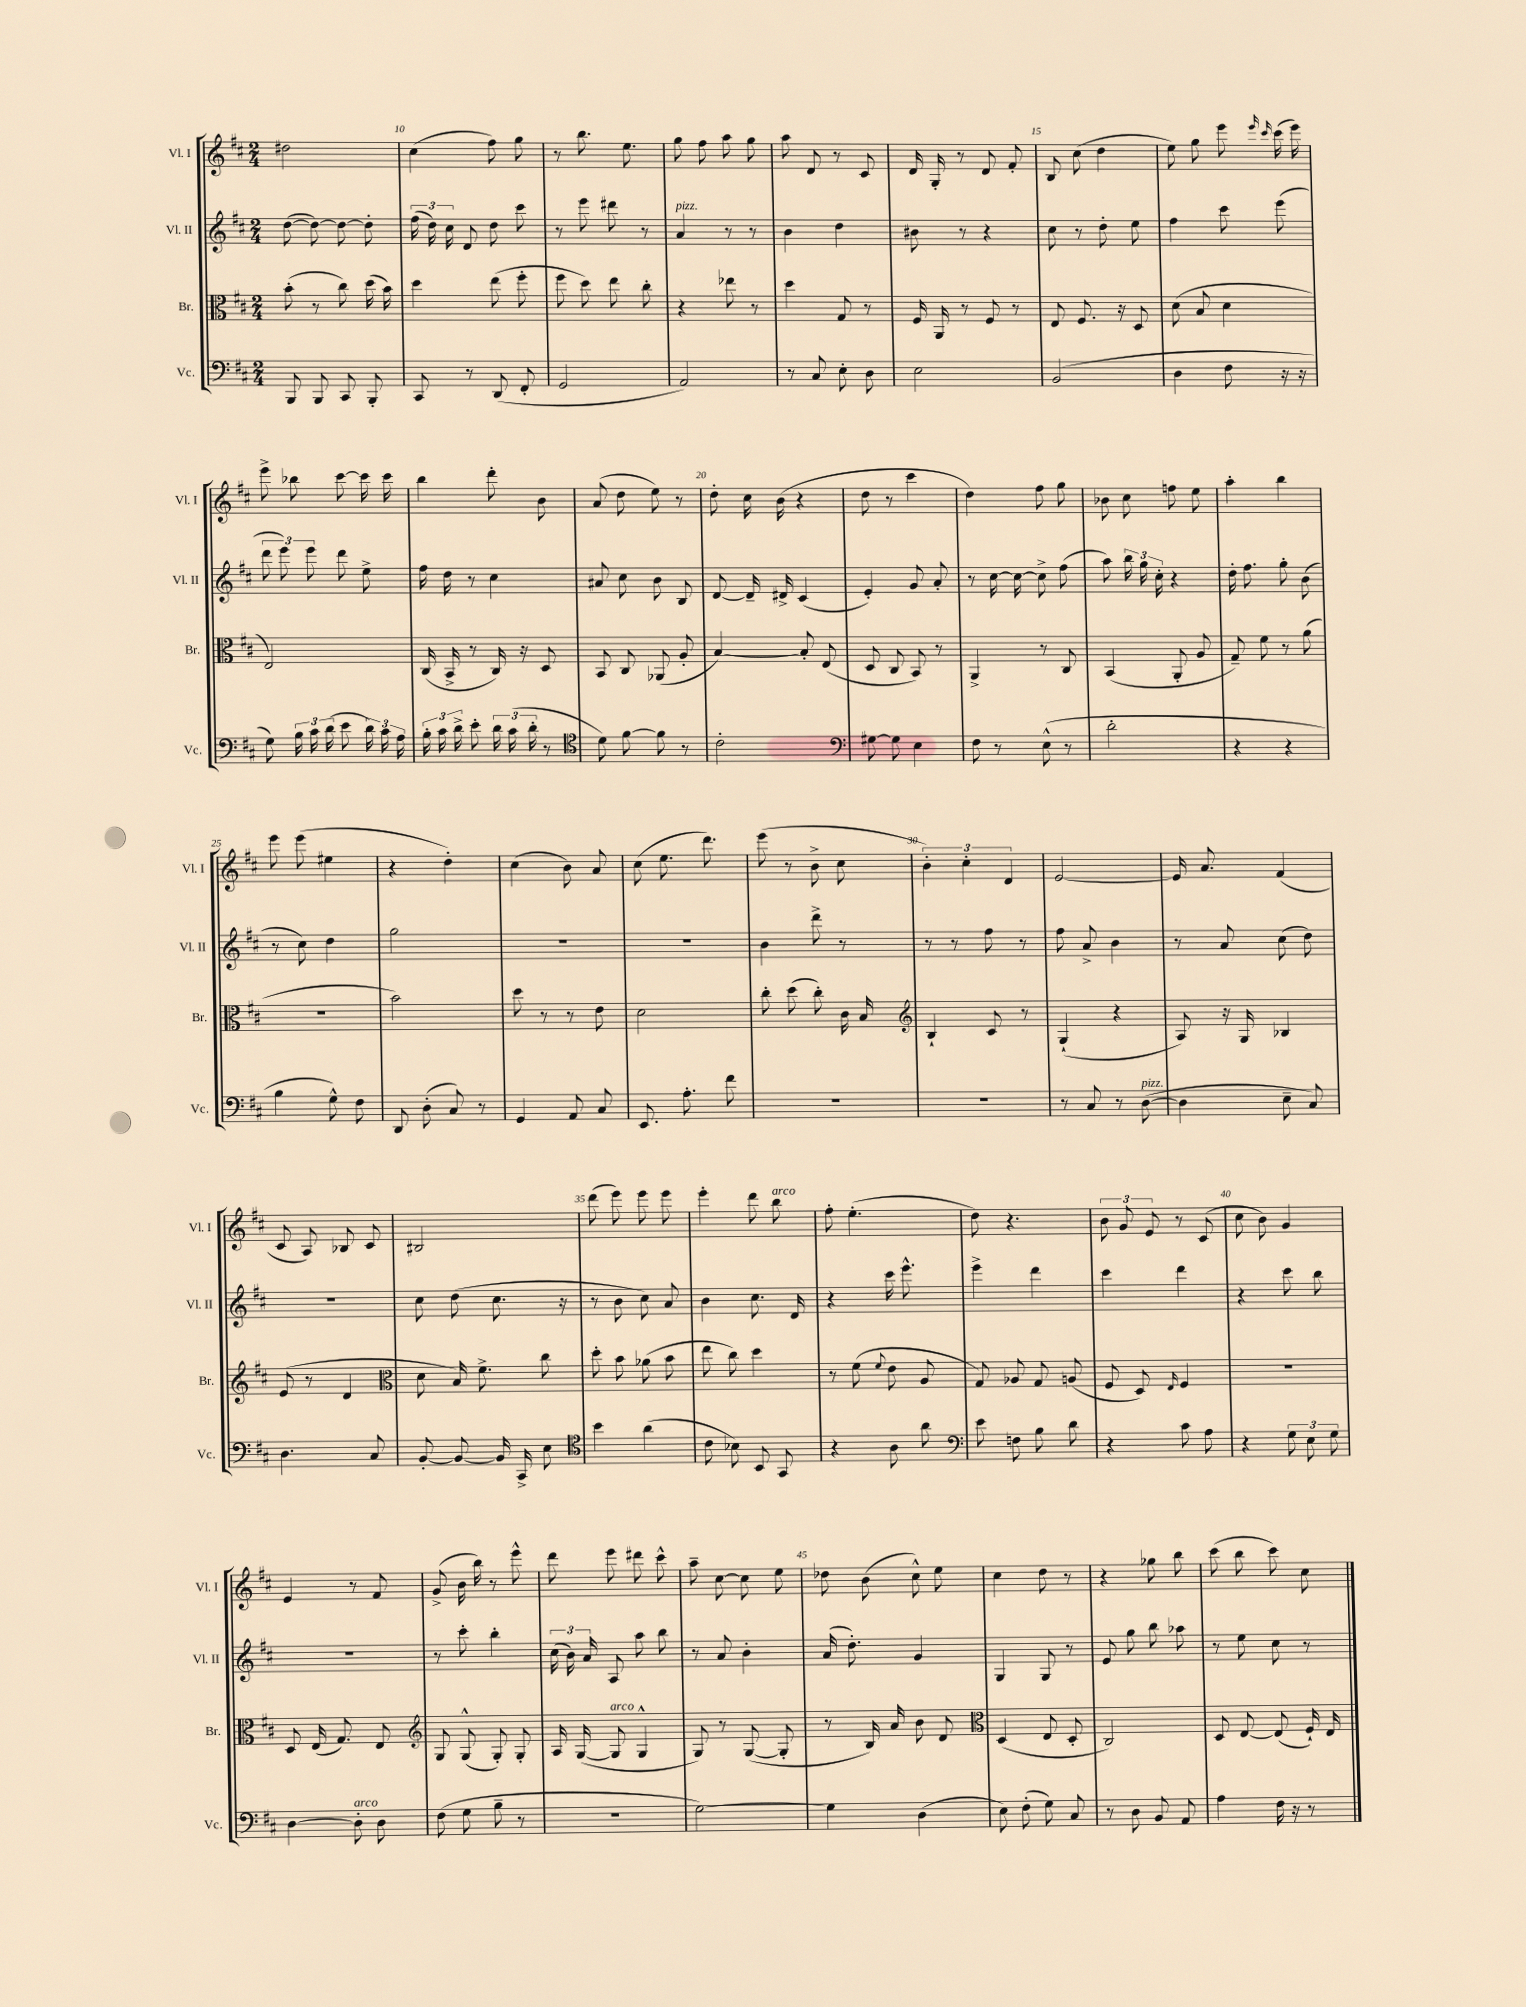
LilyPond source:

<<
\new StaffGroup <<
\new Staff = "s0" \with { instrumentName = "Vl. I" shortInstrumentName = "Vl. I" } {
    \clef treble \key d \major \numericTimeSignature \time 2/4
    \autoBeamOff dis''2 |
    cis''4( fis''8) g''8 |
    r8 b''8. e''8. |
    g''8 fis''8 a''8 g''8 |
    a''8 d'8 r8 cis'8 |
    d'16 g16-. r8 d'8 fis'8-. |
    b8 cis''8( d''4 |
    e''8) g''8 e'''8 \grace { e'''16 cis'''16 } cis'''16( e'''16) |
    e'''8-> bes''8 cis'''8~ cis'''16 cis'''16 |
    b''4 d'''8-. b'8 |
    a'8( d''8 e''8) r8 |
    d''8-. cis''16 b'16( r4 |
    d''8 r8 cis'''4 |
    d''4) fis''8 g''8 |
    bes'8 cis''8 f''8 e''8 |
    a''4-. b''4 |
    e'''8 e'''8( eis''4 |
    r4 d''4-.) |
    cis''4( b'8) a'8 |
    cis''8( e''8. d'''8.) |
    e'''8( r8 b'8-> cis''8 |
    \tuplet 3/2 { b'4-.) cis''4-. d'4 } |
    e'2~ |
    e'16 a'8. fis'4( |
    cis'8 a8) bes8 cis'8 |
    bis2 |
    d'''8( e'''8) e'''8 e'''8 |
    e'''4-. d'''8 b''8^\markup { \italic "arco" } |
    fis''8-. e''4.-.( |
    d''8) r4. |
    \tuplet 3/2 { b'8 g'8 e'8 } r8 cis'8( |
    cis''8 b'8) g'4 |
    e'4 r8 fis'8 |
    g'8->( b'16 b''16) r8 e'''8-^ |
    d'''8 e'''8 dis'''8 cis'''8-^ |
    a''8-- cis''8~ cis''8 e''8 |
    des''8 b'8( cis''8-^) e''8 |
    cis''4 d''8 r8 |
    r4 ges''8 b''8 |
    cis'''8( b''8 cis'''8) cis''8 \bar "|." |
}
\new Staff = "s1" \with { instrumentName = "Vl. II" shortInstrumentName = "Vl. II" } {
    \clef treble \key d \major \numericTimeSignature \time 2/4
    \autoBeamOff d''8~( d''8~) d''8~ d''8-. |
    \tuplet 3/2 { fis''16( d''16) cis''16 } d'8 d''8 cis'''8 |
    r8 e'''8 dis'''8 r8 |
    a'4^\markup { \italic "pizz." } r8 r8 |
    b'4 d''4 |
    bis'8 r8 r4 |
    cis''8 r8 d''8-. e''8 |
    fis''4 cis'''8 e'''8( |
    \tuplet 3/2 { d'''8 e'''8) e'''8 } d'''8 e''8-> |
    fis''16 d''16 r8 cis''4 |
    ais'8 cis''8 b'8 b8 |
    d'8~ d'16-- dis'16-> cis'4( |
    e'4-.) g'8 a'8-. |
    r8 cis''16~ cis''16~ cis''8-> fis''8( |
    a''8) \tuplet 3/2 { b''16 g''16 cis''16-. } r4 |
    d''16-. fis''8. g''8-. b'8( |
    r8 cis''8) d''4 |
    g''2 |
    R2 |
    R2 |
    b'4 d'''8-> r8 |
    r8 r8 fis''8 r8 |
    fis''8 a'8-> b'4 |
    r8 a'8 cis''8( d''8) |
    r2 |
    cis''8 d''8( cis''8. r16 |
    r8 b'8 cis''8) a'8 |
    b'4 cis''8. d'16 |
    r4 cis'''16 e'''8.-^ |
    e'''4-> d'''4 |
    cis'''4 d'''4 |
    r4 cis'''8 b''8 |
    R2 |
    r8 cis'''8-. b''4-. |
    \tuplet 3/2 { cis''16( b'16) a'16 } a8 a''8 b''8 |
    r8 a'8 b'4-. |
    a'16( d''8.-.) g'4 |
    g4 g8 r8 |
    e'8 g''8 b''8 aes''8 |
    r8 e''8 cis''8 r8 \bar "|." |
}
\new Staff = "s2" \with { instrumentName = "Br." shortInstrumentName = "Br." } {
    \clef alto \key d \major \numericTimeSignature \time 2/4
    \autoBeamOff b'8-.( r8 cis''8) d''16( b'16) |
    d''4 e''8( fis''8-. |
    fis''8 d''8) e''8 cis''8-. |
    r4 ees''8 r8 |
    d''4 g8 r8 |
    fis16 a,16 r8 fis8 r8 |
    e8 fis8. r16 d8 |
    d'8( b8 d'4 |
    e2) |
    cis16( b,16-> r8 cis16) r16 d8 |
    b,8 cis8 aes,8( a8-. |
    b4~) b8-. e8( |
    d8 cis8 b,8) r8 |
    a,4-> r8 cis8 |
    b,4( a,8-. a8 |
    g8--) fis'8 r8 a'8( |
    r2 |
    b'2) |
    d''8 r8 r8 e'8 |
    d'2 |
    cis''8-. d''8( cis''8-.) cis'16 b16 |
    \clef treble b4-! cis'8 r8 |
    g4-!( r4 |
    a8) r16 g16 bes4 |
    e'8( r8 d'4 |
    \clef alto d'8 b16) fis'8.-> cis''8 |
    d''8-. b'8 aes'8( b'8 |
    e''8 cis''8) d''4 |
    r8 fis'8( \appoggiatura { fis'8 } e'8 a8 |
    g8) aes8 g8 a8( |
    fis8 d8) \grace { e16 } fis4 |
    R2 |
    d8 e16( g8.) e8 |
    \clef treble g8 g8-^( g8-.) g8-. |
    a16 g16~( g8^\markup { \italic "arco" } g4-^ |
    g8) r8 g8~( g8-. |
    r8 b16) a'16 b'8 d'8 |
    \clef alto d4( e8 d8-. |
    cis2) |
    d8 e8~ e8( fis16-!) e16 \bar "|." |
}
\new Staff = "s3" \with { instrumentName = "Vc." shortInstrumentName = "Vc." } {
    \clef bass \key d \major \numericTimeSignature \time 2/4
    \autoBeamOff b,,8 b,,8 cis,8 b,,8-. |
    cis,8 r8 d,8( fis,8-. |
    g,2 |
    a,2) |
    r8 cis8 e8-. d8 |
    e2 |
    b,2( |
    d4 fis8 r16 r16 |
    g8) \tuplet 3/2 { b16 cis'16 d'16( } e'8 \tuplet 3/2 { d'16) cis'16 a16 } |
    \tuplet 3/2 { b16-. cis'16 d'16-> } e'8-. \tuplet 3/2 { d'16 cis'16( d'16-. } r8 |
    \clef tenor d'8) fis'8~ fis'8 r8 |
    cis'2-. |
    \clef bass gis8~ gis8 e4 |
    fis8 r8 e8-^( r8 |
    d'2-. |
    r4 r4 |
    b4 g8-^) fis8 |
    d,8 d8-.( cis8) r8 |
    g,4 a,8 cis8 |
    e,8. a8.-. fis'8 |
    R2 |
    R2 |
    r8 cis8 r8 d8~^\markup { \italic "pizz." }( |
    d4 e8-- cis8) |
    d4. cis8 |
    b,8~-. b,8~ b,16 cis,16-> e8 |
    \clef tenor b'4 a'4( |
    cis'8 bes8) b,8 g,8 |
    r4 a8 a'8 |
    \clef bass e'8 f8 b8 d'8 |
    r4 cis'8 a8 |
    r4 \tuplet 3/2 { g8 e8 g8 } |
    d4~ d8-.^\markup { \italic "arco" } d8 |
    fis8( g8 b8-- r8 |
    r2 |
    g2~) |
    g4 d4( |
    e8) fis8-.( g8) cis8 |
    r8 d8 b,8 a,8 |
    a4 fis16 r16 r8 \bar "|." |
}
>>
>>
\layout { \context { \Score currentBarNumber = #9 \override BarNumber.break-visibility = ##(#f #t #t) barNumberVisibility = #(every-nth-bar-number-visible 5) } }
